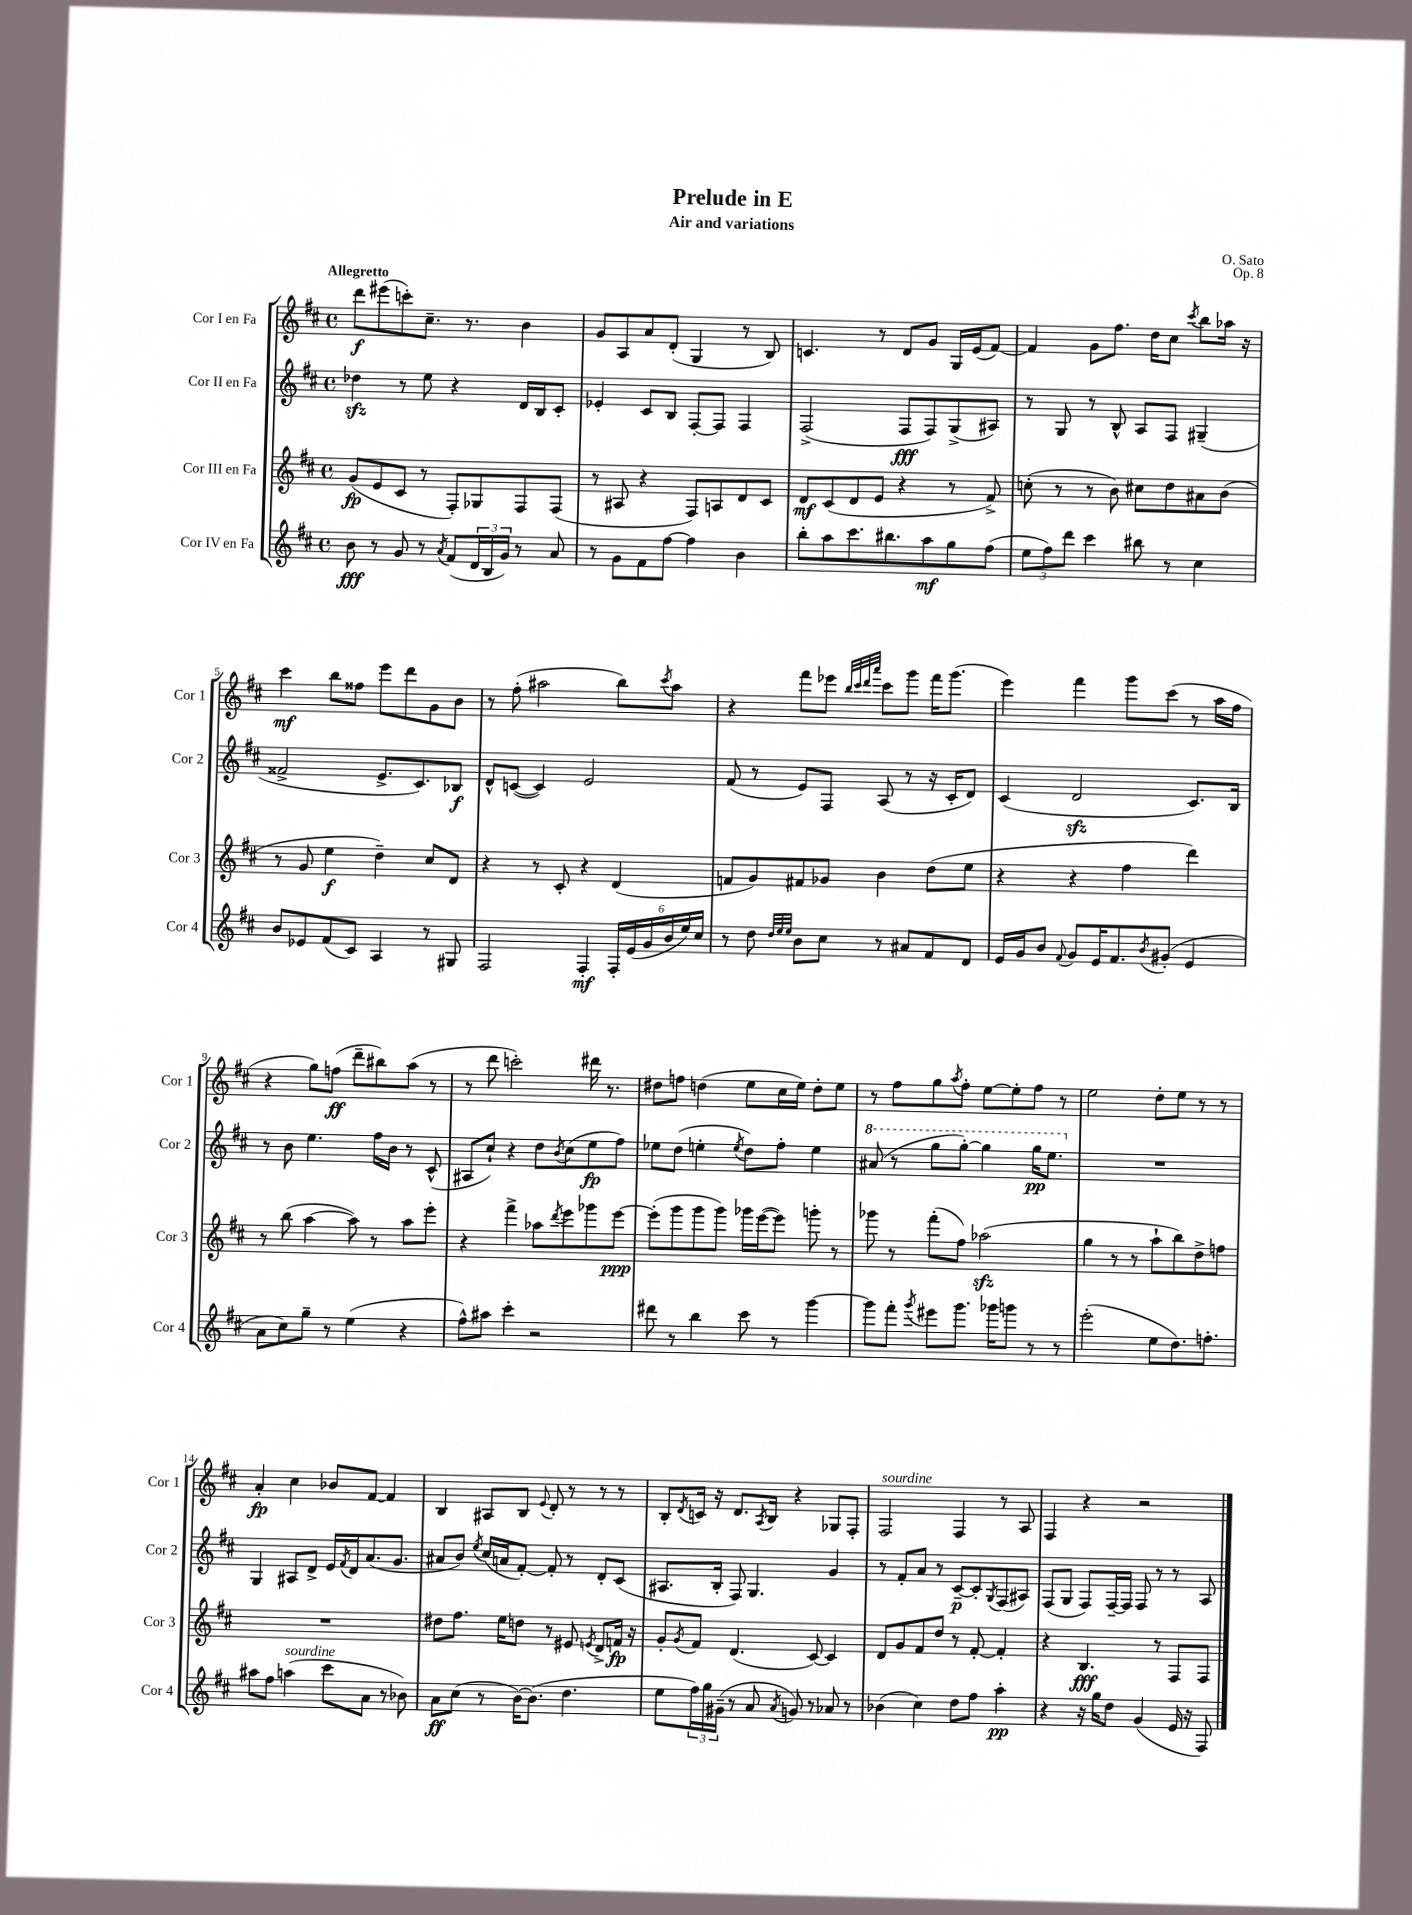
\header { title = "Prelude in E" composer = "O. Sato" subtitle = "Air and variations" opus = "Op. 8" }
<<
\new StaffGroup <<
\new Staff = "s0" \with { instrumentName = "Cor I en Fa" shortInstrumentName = "Cor 1" } {
    \clef treble \key d \major \defaultTimeSignature \time 4/4 \tempo "Allegretto"
    d'''8\f eis'''8( c'''8-.) cis''8.-- r8. b'4 |
    g'8 a8 a'8 d'8-.( g4 r8 b8) |
    c'4. r8 d'8 g'8 g16 e'16( fis'8~) |
    fis'4 g'8 fis''8. d''16 cis''8 \acciaccatura { cis'''8 } b''8 aes''16 r16 |
    cis'''4\mf b''8 fisis''8 e'''8 d'''8 g'8 b'8 |
    r8 fis''8-.( ais''2 b''8) \acciaccatura { cis'''8 } ais''8 |
    r4 fis'''8 ees'''8 \grace { b''32 cis'''32 d'''32 a'''32 } cis'''8 g'''8 fis'''16 g'''8.( |
    e'''4) fis'''4 g'''8 cis'''8( r8 a''16 fis''16 |
    r4 g''8) f''8\ff( d'''8-- bis''8) a''8( r8 |
    r8 d'''8 c'''2-.) dis'''16 r8. |
    dis''8 f''8 d''4( e''8 cis''16 e''16) d''8-. e''8 |
    r8 fis''8 g''8 \acciaccatura { a''8 } fis''8-. e''8~ e''8-. fis''8 r8 |
    e''2 d''8-. e''8 r8 r8 |
    a'4-.\fp cis''4 bes'8 fis'8~ fis'4 |
    b4 ais8 b8 \appoggiatura { e'8 } d'8-. r8 r8 r8 |
    b8-. \acciaccatura { d'8 } c'16 r16 d'8. \acciaccatura { a8 } b16 r4 ges8 fis8-. |
    fis2^\markup { \italic "sourdine" } fis4 r8 a8 |
    fis4 r4 r2 \bar "|." |
}
\new Staff = "s1" \with { instrumentName = "Cor II en Fa" shortInstrumentName = "Cor 2" } {
    \clef treble \key d \major \defaultTimeSignature \time 4/4
    des''4\sfz r8 e''8 r4 d'16 b16 cis'8-. |
    ees'4-. cis'8 b8 fis8~-. fis8 fis4 |
    fis2->( fis8\fff fis8) g8->( ais8) |
    r8 g8 r8 b8-^ a8 fis8 gis4--( |
    fisis'2-> e'8.-> cis'8.) bes8\f |
    d'8-^ c'8~( c'4) e'2 |
    fis'8( r8 e'8) fis8 a8( r8 r16 cis'16-. d'8) |
    cis'4( d'2\sfz cis'8.) b16 |
    r8 b'8 e''4. fis''16 b'16 r8 cis'8-^( |
    ais8 cis''8-!) r4 d''8 \acciaccatura { b'8 } cis''8( e''8\fp fis''8) |
    ees''8 d''8( e''4-. \acciaccatura { e''8 } d''8) fis''8-. e''4 |
    \ottava #1 ais''8( r8 g'''8 g'''8~-.) g'''4 g'''16\pp e'''8. \ottava #0 |
    R1 |
    g4 ais8 d'8-> e'16 \acciaccatura { fis'8 } d'16 a'8.( g'8. |
    ais'8 b'8) \acciaccatura { e''8 } cis''16( a'16 fis'8~-.) fis'8-. r8 d'8-. cis'8( |
    ais8. b16-. fis8) g4. g'4 |
    r8 fis'8-. a'8 r8 cis'8~--\p cis'8-. \acciaccatura { g8 } fis8( ais8) |
    fis8( g8 fis8) fis16~-- fis16 fis8 r8 r8 a8 \bar "|." |
}
\new Staff = "s2" \with { instrumentName = "Cor III en Fa" shortInstrumentName = "Cor 3" } {
    \clef treble \key d \major \defaultTimeSignature \time 4/4
    g'8\fp( e'8 cis'8 r8 fis8-.) ges8 fis8 fis8( |
    r8 ais8 r4 fis8) a8 d'8 cis'8 |
    d'8\mf cis'8( d'8 e'8 r4 r8 fis'8->) |
    c''8-.( r8 r8 b'8) cis''8 d''8 ais'8 b'8( |
    r8 g'8 e''4\f d''4--) cis''8 d'8 |
    r4 r8 cis'8-. r4 d'4( |
    f'8 g'8) fis'8 ges'8 b'4 d''8( e''8 |
    r4 r4 fis''4 d'''4) |
    r8 b''8( a''4~ a''8) r8 a''8 e'''8-. |
    r4 fis'''4-> aes''8 \acciaccatura { d'''8 } e'''8 ges'''8 e'''8~\ppp |
    e'''8-.( g'''8 g'''8 g'''8) ges'''16 e'''16~( e'''8) g'''8-. r8 |
    ges'''8 r8 fis'''8-.( fis''8) aes''2\sfz( |
    g''4 r8 r8 a''8-! b''8) d''8-> f''8 |
    R1 |
    dis''8 fis''8. e''16 d''8 r8 eis'8 \acciaccatura { e'8 } d'8-> f'16\fp r16 |
    g'8-. \acciaccatura { g'8 } fis'8 d'4.( cis'8~) cis'4 |
    d'8 g'8 fis'8 d''8 r8 fis'8~-. fis'4-. |
    r4 b4.\fff r8 fis8 fis8 \bar "|." |
}
\new Staff = "s3" \with { instrumentName = "Cor IV en Fa" shortInstrumentName = "Cor 4" } {
    \clef treble \key d \major \defaultTimeSignature \time 4/4
    b'8\fff r8 g'8 r8 \acciaccatura { a'8 } fis'8( \tuplet 3/2 { d'16 b16 g'16) } r8 a'8 |
    r8 g'8 fis'8 fis''8~ fis''4 b'4 |
    b''8-. a''8 cis'''8. bis''8. a''8\mf g''8 fis''8( |
    \tuplet 3/2 { e''8 fis''8) d'''8 } cis'''4 bis''8 r8 cis''4 |
    b'8 ees'8 fis'8( cis'8) a4 r8 gis8 |
    fis2 fis4-.\mf \tuplet 6/4 { fis16-. e'16( g'16 b'16 e''16) cis''16 } |
    r8 d''8 \grace { d''32 e''32 e''32 } b'8 cis''8 r8 ais'8 fis'8 d'8 |
    e'16 g'16 b'8 \appoggiatura { fis'8 } g'8 e'16 fis'8. \acciaccatura { b'8 } gis'8-.( e'4 |
    a'8 cis''8) g''8-- r8 e''4( r4 |
    fis''8-^) ais''8 cis'''4-. r2 |
    dis'''8 r8 b''4 cis'''8 r8 g'''4~ |
    g'''8 fis'''8-. \acciaccatura { g'''8 } eis'''8 g'''8. ges'''16 g'''8 r8 r8 |
    e'''2-.( e''8 d''8.) f''8.-. |
    ais''8 fis''8 a''4^\markup { \italic "sourdine" }( cis'''8 a'8 r8 bes'8) |
    a'8\ff cis''8( r8 b'16~) b'8.( d''4. |
    e''8 \tuplet 3/2 { fis''16) g''16 gis'16--( } r8 a'8 \acciaccatura { a'8 } g'8) r8 aes'8 r8 |
    bes'4( cis''4) d''8 fis''8 a''4-.\pp |
    r4 r16 g''16 d''8 g'4( e'16 r16 fis8) \bar "|." |
}
>>
>>
